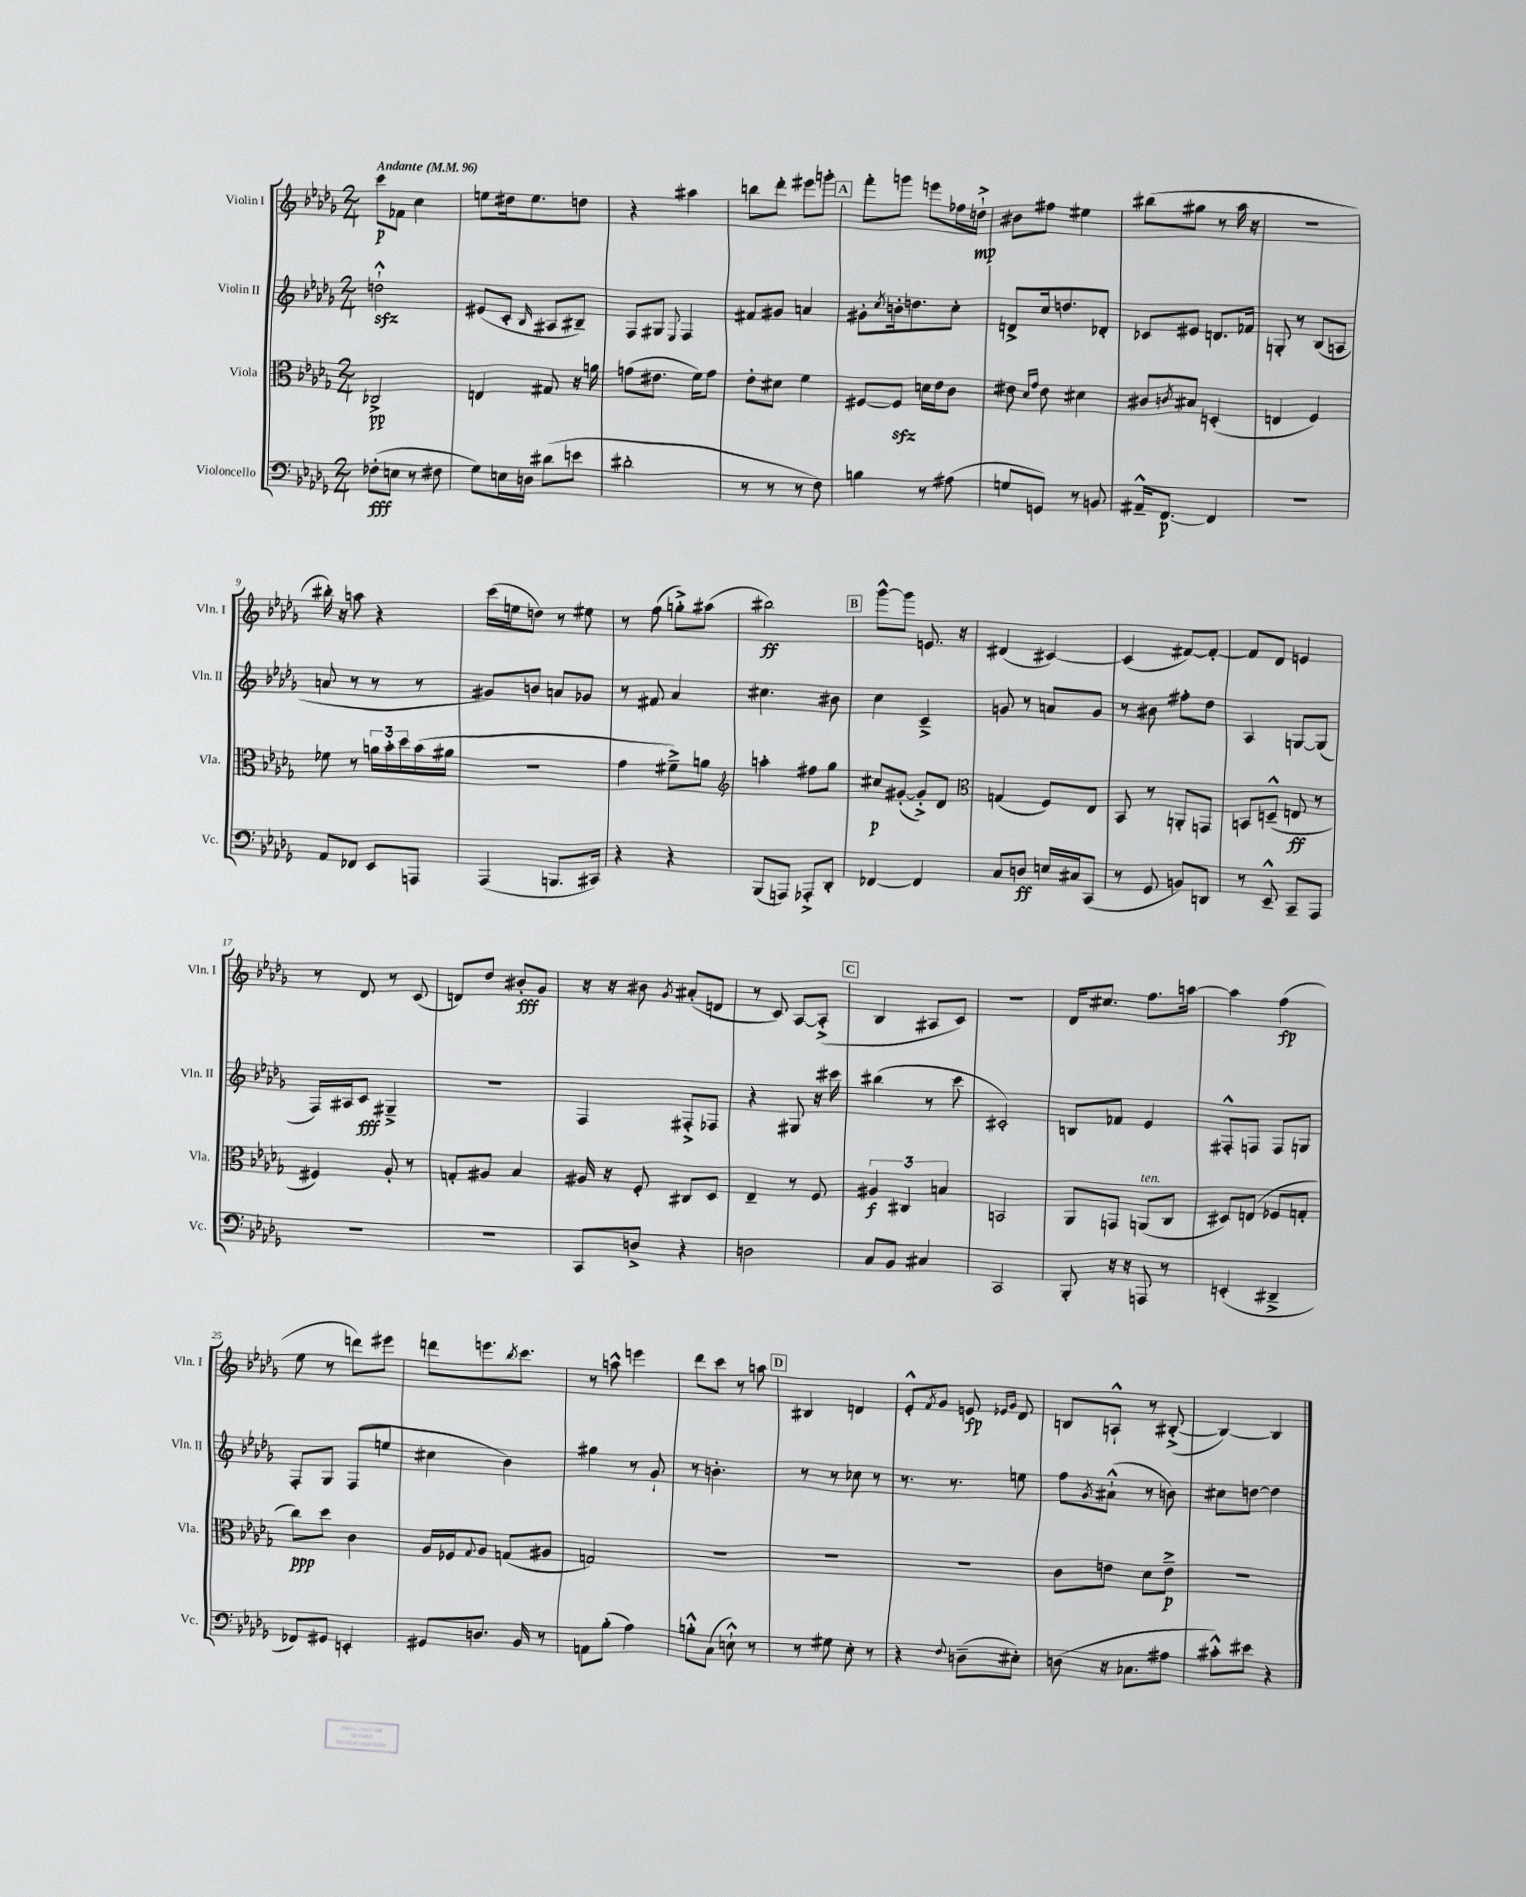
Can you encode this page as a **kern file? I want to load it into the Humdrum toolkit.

**kern	**kern	**kern	**kern
*staff4	*staff3	*staff2	*staff1
*clefF4	*clefC3	*clefG2	*clefG2
*k[b-e-a-d-g-]	*k[b-e-a-d-g-]	*k[b-e-a-d-g-]	*k[b-e-a-d-g-]
*M2/4	*M2/4	*M2/4	*M2/4
*MM96	*MM96	*MM96	*MM96
(8F-'\L	2C-^/	2dd`^^\	8ccc\L
8E\J	.	.	8f-\J
8r	.	.	4cc\
8F#\	.	.	.
=	=	=	=
8G-\L)	4E/	(8e#/L	8ee\L
16E\L	.	8c'/J	16dd#\k
16D\JJ	.	.	8.ee\
.	.	16qqB-/	.
(8d#\L	8G#/	8A#/L	.
8e\J	16r	8B#~/J)	8dd\J
.	16a\	.	.
=	=	=	=
2d#'\	(8g\L	8F/L	4r
.	8.e#\J	8G#/J	.
.	.	8qqE-/	.
.	.	4F/	4aa#\
.	16f\LK)	.	.
.	8g\J	.	.
=	=	=	=
8r	8e-'\L	8f#/L	8bb\L
8r	8d#\J	8g#/J	8ddd-'\J
8r	4f\	4a/	8eee#\L
8F\)	.	.	8ggg'\J
=	=	=	=
4B\	[8F#/L	8g#'\L	8fff'\L
.	.	8qcc/	.
.	8F#/]J	16b'\k	8ggg\J
.	.	8.dd\	.
8r	16d\LL	.	8eee\L
.	16e-\J	.	.
(8A#\	8c\J	8cc'\J	16ff-\L
.	.	.	16dd`^\JJ
=	=	=	=
8G/L	8e#\	8d^/L	8b#\L
.	16qqd-/LL	.	.
.	16qqg-/JJ	.	.
8GG/J)	8e#\	16cc/k	8ff#\J
.	.	8.dd/	.
8r	4d#\	.	4ee#\
8BB/	.	8d-'/J	.
=	=	=	=
16AA#~^^/LK	8c#/L	8c-/L	(8bb#\L
[8.FF/J	.	.	.
.	8qc/	.	.
.	8B#/J	8e#/J	8gg#\J
4FF/]	(4D'/	8.d/L	8r
.	.	.	16aa-\
.	.	16f-/Jk	16r
=	=	=	=
2r	4E/	8G'/	2r
.	.	8r	.
.	4F/)	(8B-/L	.
.	.	8A/J	.
=	=	=	=
8AA-/L	8f-\	8a/	16bb#'\)
.	.	.	16r
8FF-/J	8r	8r	8aa\
8EE-/L	24a\LL	8r	4r
.	24b-'\	.	.
.	24dd-\	.	.
8AAA/J	(16b-\	8r	.
.	16a#\JJ	.	.
=	=	=	=
(4AAA-/	2r	8g#/L)	(16ccc\LL
.	.	.	16ee\J
.	.	8b/J	8dd\J)
8.BBB/L	.	8a/L	8r
.	.	8g-/J	8ee#\
16CC#/Jk)	.	.	.
=	=	=	=
4r	4g-\	8r	8r
.	.	8f#/	(8ff\
4r	8f#~^\L)	4a-/	8gg'^\L)
.	8a\J	.	(8aa#\J
=	=	=	=
*	*clefG2	*	*
(8BBB-/L	4aa'\	4.cc#\	2bb#\)
8AAA/J)	.	.	.
8AAA-'^/L	8ff#\L	.	.
8DD-'/J	8gg-\J	8b#\	.
=	=	=	=
[4FF-/	8cc#/L	4cc\	[8ggg-^^\L
.	([8g#'/J	.	8ggg-\]J
4FF-/]	8g#'^/]L)	4c~^/	8.e/
.	8d-/J	.	.
.	.	.	16r
=	=	=	=
*	*clefC3	*	*
8C/L	(4G/	8g/	(4d#/
8D/J	.	8r	.
16E/LL	8F/L)	8a/L	[4c#/)
16C#/J	.	.	.
(8CC/J	8E-/J	8g/J	.
=	=	=	=
8r	8BB-/	8r	(4c#/]
8GG-/	8r	8b#\	.
8BB/L)	8AA'/L	8ff#'\L	[8f#/L)
8DD/J	8GG/J	8dd-\J	8f#'/_J
=	=	=	=
8r	8BB/L	4A-/	8f#/]L
8EE-~^^/	(8D~^^/J	.	8d-/J
8CC~/L	8E/	[8G/L	4e/
8AAA-/J	8r	(8G/]J	.
=	=	=	=
2r	4F#/)	16F/LL)	8r
.	.	16A#/J	.
.	.	8c/J	8d-/
.	8A-'/	4G#~^/	8r
.	8r	.	(8c/
=	=	=	=
2r	8G'/L	2r	8d/L)
.	8A#/J	.	8dd-/J
.	4B-/	.	8b#'/L
.	.	.	8g-/J
=	=	=	=
8CC/L	16A#/	4F/	16r
.	16r	.	16r
8D^/J	8F'/	.	8b#\
.	.	.	8qg-/
4r	8C#/L	8F#'^/L	(8a#'/L
.	8D-/J	8F-/J	8d/J
=	=	=	=
2D\	4E-~/	4r	8r
.	.	.	8c/)
.	8r	8G#/	[8A-/L
.	8F/	16r	(8A-'^/]J
.	.	16ccc#\	.
=	=	=	=
8C/L	6A#/	(4bb#\	4B-/
8BB-/J	.	.	.
.	6C#/	.	.
4C#/	.	8r	8A#/L
.	6B/	.	.
.	.	8ccc\	8c/J)
=	=	=	=
2CC/	2BB/	2c#'/)	2r
=	=	=	=
8BBB-'/	8AA-/L	8B/L	16d-/LK
.	.	.	8.cc#/J
16r	8GG/J	8f-/J	.
16r	.	.	.
8AAA/	(8AA/L	4e-/	8.ff\L
8r	8C/J	.	.
.	.	.	[16aa\Jk
=	=	=	=
(4EE'/	8D#/L)	8F#'^^/L	4aa\]
.	(8E/J	8F/J	.
4DD#~^/	8F-/L	8F/L	(4ff\
.	8G'/J	8G/J	.
=	=	=	=
8FF-/L)	8cc\L)	8F'/L	8ee-\
8GG#/J	8dd-\J	8G-/J	8r
4EE'/	4c\	(8F/L	8ddd\L)
.	.	8ee/J	8eee#\J
=	=	=	=
8GG#/L	16A-/LL	4cc#\	8ddd\L
.	16F-/J	.	.
.	8qqG-/	.	.
8.D/J	8A-/J	.	8.eee\
.	(8G/L	4b-\)	.
.	.	.	8qbb-/
16BB-/	.	.	8.ccc\J
8r	8A#/J	.	.
=	=	=	=
8AA\L	2G/)	4gg#\	8r
(8B-'\J	.	.	8aa^^\
4A-\)	.	8r	4eee\
.	.	8g-`/	.
=	=	=	=
8B'^^\L	2r	8r	8ddd-\L
(8C\J	.	4.b'\	8ccc\J
8E`^^\)	.	.	8r
8r	.	.	8aa\
=	=	=	=
8r	2r	8r	4B#/
8G#\	.	8r	.
8E-'\	.	8cc-\	4d/
8r	.	8r	.
=	=	=	=
4r	2r	8.r	8e-'^^/L
.	.	.	8qf/
.	.	.	8g-/J
.	.	8.r	.
8qqF/	.	.	.
(8D~\L	.	.	8e/
.	.	.	16qqe-/LL
.	.	.	16qqg-/JJ
8E#'\J)	.	8ee\	8d-/
=	=	=	=
(8D\	8c\L	8ff\L	8B/L
.	.	8qg-/	.
16r	8e\J	(8a#`^^\J	8A`^^/J
8.C-\L	.	.	.
.	8d-\L	8r	8r
8A#\J	8e~^\J	8b\)	([8B#'^/
=	=	=	=
8c#'^^\L)	2r	8cc#\L	4B#/_)
8e#\J	.	[8dd\J	.
4r	.	4dd\]	4B#/]
==	==	==	==
*-	*-	*-	*-
